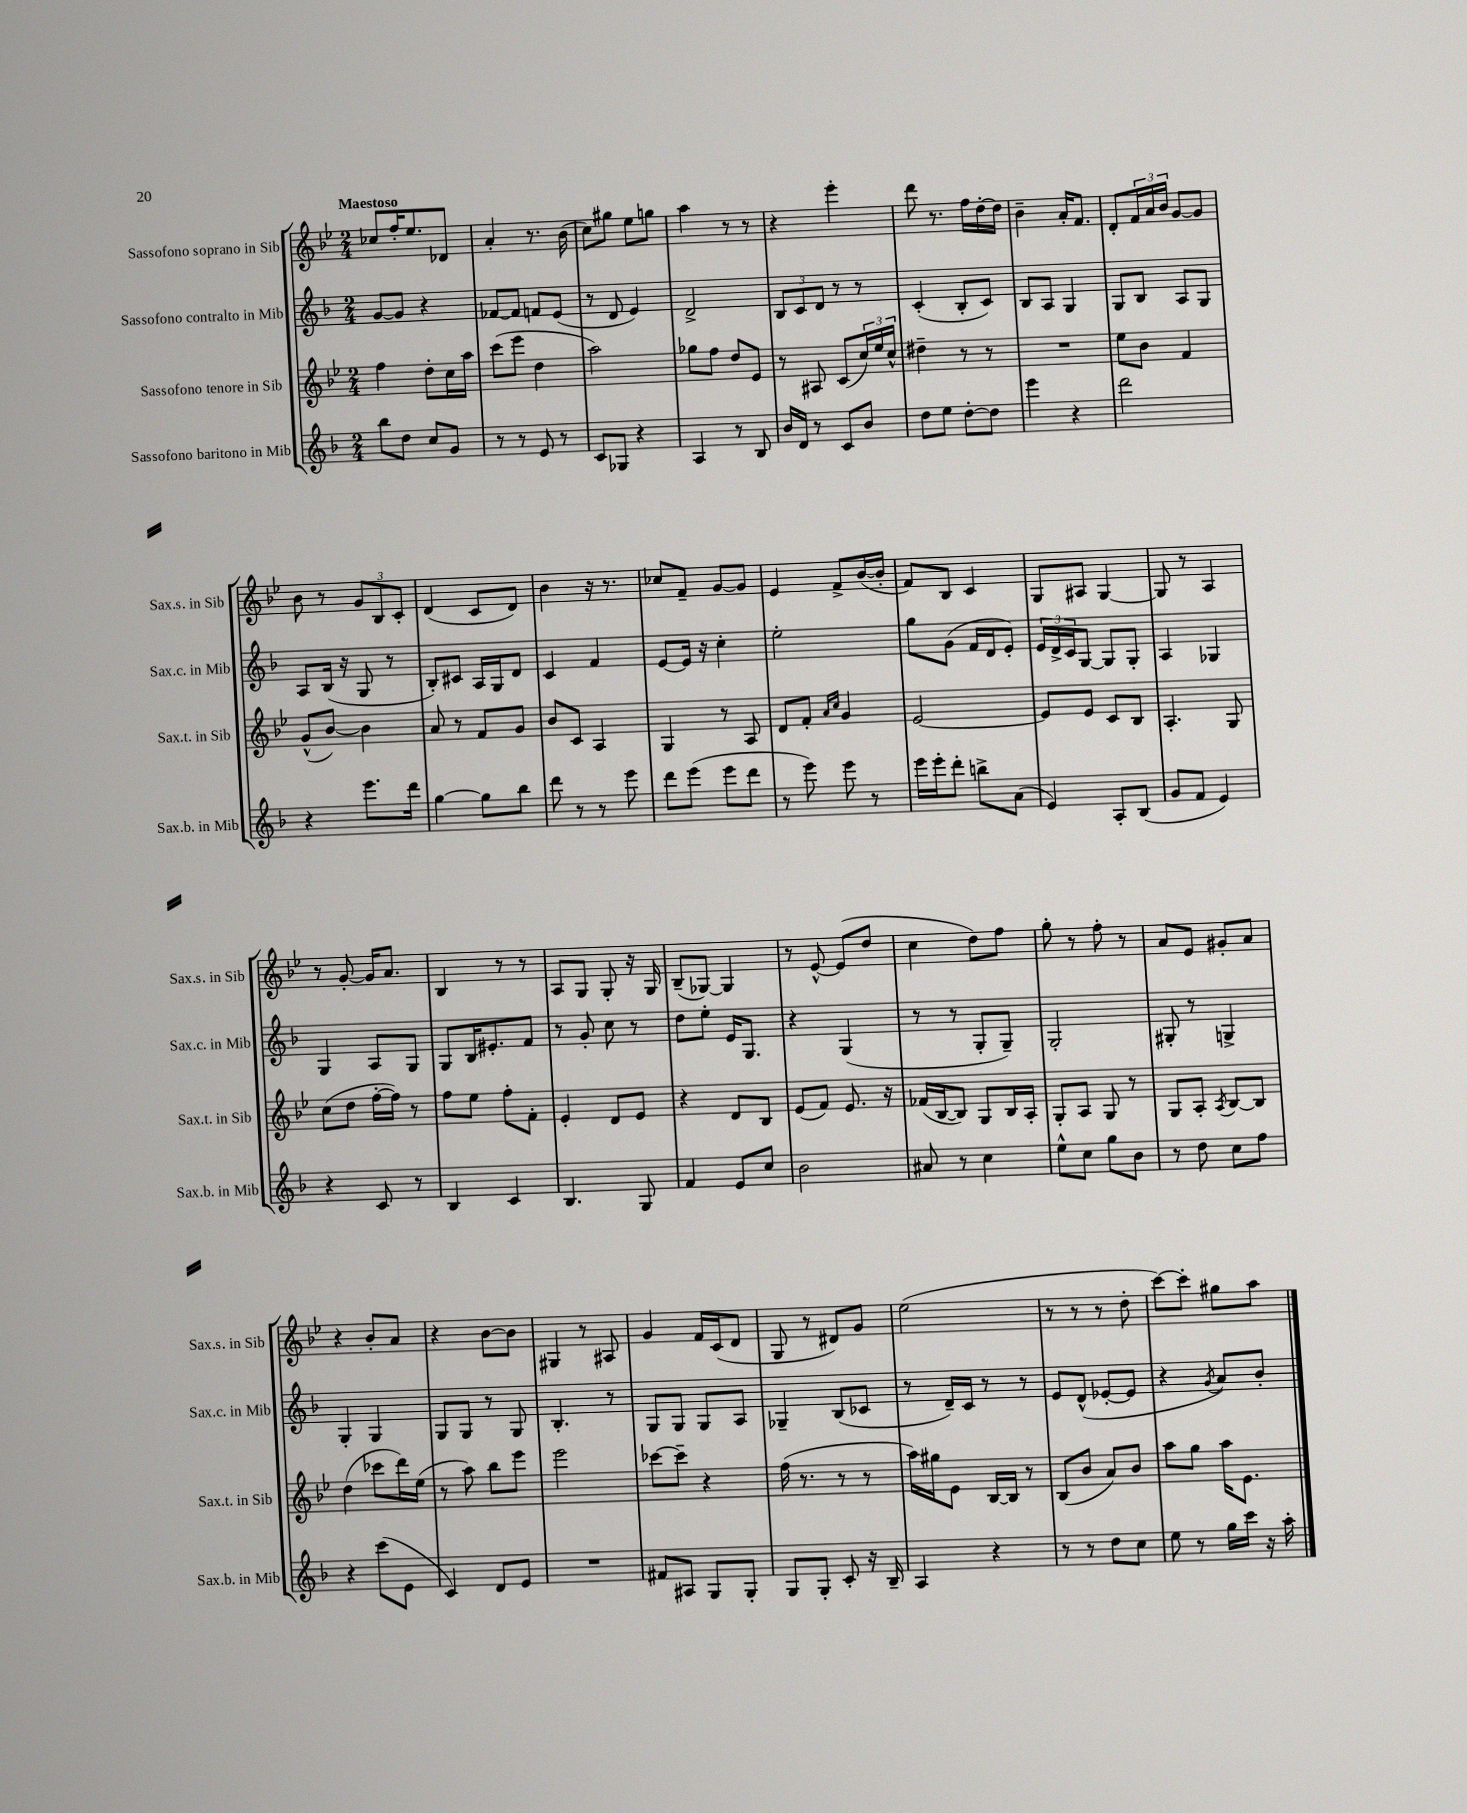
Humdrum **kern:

**kern	**kern	**kern	**kern
*part4	*part3	*part2	*part1
*staff4	*staff3	*staff2	*staff1
*I"Sassofono baritono in Mib	*I"Sassofono tenore in Sib	*I"Sassofono contralto in Mib	*I"Sassofono soprano in Sib
*I'Sax.b. in Mib	*I'Sax.t. in Sib	*I'Sax.c. in Mib	*I'Sax.s. in Sib
*clefG2	*clefG2	*clefG2	*clefG2
*k[b-]	*k[b-e-]	*k[b-]	*k[b-e-]
*M2/4	*M2/4	*M2/4	*M2/4
=1	=1	=1	=1
!	!	!	!LO:TX:a:B:t=Maestoso
8bb-\L	4ff\	[8g/L	8cc-X/L
8dd\J	.	8g/J]	16ff'/K
.	.	.	8.ee-/
8cc/L	8dd'\L	4r	.
8g/J	16cc\L	.	8d-X/J
.	16aa\JJ	.	.
=2	=2	=2	=2
8r	(8ccc\L	[8f-X/L	4a'/
8r	8eee-\J	8f-/J]	.
8e/	4dd\	8fn/L	8.r
8r	.	(8e/J	.
.	.	.	(16b-\
=3	=3	=3	=3
8c/L	2aa\)	8r	8cc\L)
8G-X/J	.	8d/	8gg#X\J
4r	.	4e/)	8ee-\L
.	.	.	8ggn\J
=4	=4	=4	=4
4A/	8gg-X\L	2d^/	4aa\
.	8ff\J	.	.
8r	8dd/L	.	8r
8B-/	8e-/J	.	8r
=5	=5	=5	=5
16b-/LL	8r	12B-/L	4r
16d/JJ	.	.	.
.	.	12c/	.
8r	8A#X/	.	.
.	.	12d/J	.
8c/L	(8c/L	8r	4eee-'\
8b-/J	24cc/L)	8r	.
.	24ee-/	.	.
.	24cc^^/JJ	.	.
=6	=6	=6	=6
8dd\L	4dd#X~\	(4c'/	8ddd\
8ee\J	.	.	8.r
[8dd'\L	8r	8B-'/L	.
.	.	.	16ff\LL
8dd\J]	8r	8c/J)	[16dd'\
.	.	.	16dd\JJ]
=7	=7	=7	=7
4eee\	2r	8B-/L	4b-~\
.	.	8A/J	.
4r	.	4G/	16a'/KL
.	.	.	8.f/J
=8	=8	=8	=8
2ddd\	8ee-\L	8G/L	8d'/L
.	8b-\J	8B-/J	24f/L
.	.	.	24a/
.	.	.	24b-/JJ
.	4f/	8A/L	[8g/L
.	.	8G/J	8g/J]
!!LO:LB:g=z
=9	=9	=9	=9
4r	(8g^^/L	8A/L	8b-\
.	[8b-/J)	(16B-/Jk	8r
.	.	16r	.
8.eee\L	4b-\]	8G/	12g/L
.	.	.	12B-/
.	.	8r	.
.	.	.	12c'/J
16ddd\Jk	.	.	.
=10	=10	=10	=10
[4gg\	8a/	8B-'/L)	(4d/
.	8r	8c#X/J	.
8gg\L]	8f/L	16A/LL	8c/L
.	.	16G/J	.
8bb-\J	8g/J	8d/J	8d/J)
=11	=11	=11	=11
8ddd\	8b-/L	4c/	4b-\
8r	8c/J	.	.
8r	4A/	4f/	16r
.	.	.	8.r
8eee\	.	.	.
=12	=12	=12	=12
8ddd\L	4G/	[8e/L	8cc-X/L
(8eee\J	.	16e/Jk]	8f~/J
.	.	16r	.
8eee\L	8r	4cc'\	[8g/L
8ddd\J	8A/	.	8g/J]
=13	=13	=13	=13
8r	8d/L	2ee'\	4e-/
8eee\)	8f'/J	.	.
.	16qqa/LL	.	.
.	16qqcc/JJ	.	.
8eee\	4g/	.	8f^/L
8r	.	.	([16b-/L
.	.	.	16b-'/JJ]
=14	=14	=14	=14
16eee\LL	[2e-/	8gg\L	8f/L)
16eee'\J	.	.	.
8ddd'\J	.	(8g\J	8B-/J
8bbn^\L	.	16f/LL	4c/
.	.	16d/J	.
(8a\J	.	8e'/J)	.
=15	=15	=15	=15
4e/)	8e-/L]	24e/LL	8G/L
.	.	24d^/	.
.	.	24c/J	.
.	8e-/J	[8G/J	8A#X/J
8A'/L	8c/L	8G/L]	[4G/
(8B-/J	8B-/J	8G'/J	.
=16	=16	=16	=16
8g/L	4.A'/	4A/	8G/]
8f/J	.	.	8r
4e/)	.	4G-X/	4A/
.	8G/	.	.
!!LO:LB:g=z
=17	=17	=17	=17
4r	(8cc\L	4G/	8r
.	8dd\J	.	[8g'/
8c/	[16ff'\LL	8A/L	16g/KL]
.	16ff\JJ])	.	8.a/J
8r	8r	8G/J	.
=18	=18	=18	=18
4B-/	8ff\L	8G/L	4B-/
.	8ee-\J	16B-/K	.
.	.	8.e#X'/	.
4c/	8ff'\L	.	8r
.	8f'\J	8f/J	8r
=19	=19	=19	=19
4.B-/	4e-'/	8r	8A/L
.	.	8g'/	8G/J
.	8d/L	8cc\	8G'/
8G/	8e-/J	8r	16r
.	.	.	16G/
=20	=20	=20	=20
4f/	4r	8dd\L	(8B-~/L
.	.	8ee'\J	[8G-X/J)
8e/L	8d/L	16e/KL	4G-/]
.	.	8.G/J	.
8cc/J	8B-/J	.	.
=21	=21	=21	=21
2b-\	(8e-/L	4r	8r
.	8f/J)	.	[8e-^^/
.	8.e-/	(4G/	(8e-/L]
.	.	.	8dd/J
.	16r	.	.
=22	=22	=22	=22
8a#X/	(16f-X/LL	8r	4cc\
.	[16B-/J	.	.
8r	8B-/J])	8r	.
4cc\	8G/L	8G'/L	8dd\L)
.	16B-/L	8G~/J)	8ff\J
.	16A'/JJ	.	.
=23	=23	=23	=23
8ee^^\L	8G'/L	2G'/	8gg'\
8cc\J	8A/J	.	8r
8gg\L	8G/	.	8ff'\
8b-\J	8r	.	8r
=24	=24	=24	=24
8r	8G/L	8G#X'/	8a/L
8dd\	8A'/J	8r	8e-/J
.	8qA/	.	.
8cc\L	[8B-/L	4Gn^/	8g#X'/L
8ff\J	8B-/J]	.	8a/J
!!LO:LB:g=z
=25	=25	=25	=25
4r	(4dd\	4G'/	4r
(8ccc\L	8ccc-X\L	4G/	8b-'/L
8e\J	16ddd\L)	.	8a/J
.	(16ee-\JJ	.	.
=26	=26	=26	=26
4c/)	8r	8G/L	4r
.	8aa\)	8G/J	.
8d/L	8bb-\L	8r	[8b-\L
8e/J	8eee-\J	8G/	8b-\J]
=27	=27	=27	=27
2r	2eee-\	4.B-'/	4G#X/
.	.	.	8r
.	.	8r	8A#X/
=28	=28	=28	=28
8f#X/L	[8ccc-X\L	8G/L	4g/
8A#X/J	8ccc-~\J]	8G/J	.
8G/L	4r	8G/L	16f/LL
.	.	.	(16c/J
8G'/J	.	8A/J	8d/J
=29	=29	=29	=29
8G/L	(16ff\	4G-X~/	8G/
.	8.r	.	.
8G'/J	.	.	8r
8c'/	8r	(8B-/L	8d#X/L)
16r	8r	8c-X/J	8g/J
16B-~/	.	.	.
=30	=30	=30	=30
4A/	16aa\LL)	8r	(2ee-\
.	16gg#X\J	.	.
.	8e-\J	16d~/LL)	.
.	.	16c/JJ	.
4r	[16B-/LL	8r	.
.	16B-/JJ]	.	.
.	8r	8r	.
=31	=31	=31	=31
8r	(8B-/L	8e/L	8r
8r	8b-/J	(8d^^/J	8r
8dd\L	8a/L)	[8e-X'/L	8r
8cc\J	8b-/J	8e-/J]	8dd'\
=32	=32	=32	=32
8ee\	8aa\L	4r	[8ccc\L)
8r	8gg\J	.	8ccc'\J]
.	.	8qg/	.
16gg\LL	16aa\KL	8a/L)	8gg#X\L
16ccc\JJ	8.e-\J	.	.
16r	.	8b-'/J	8aa\J
16aa'\	.	.	.
==	==	==	==
*-	*-	*-	*-
